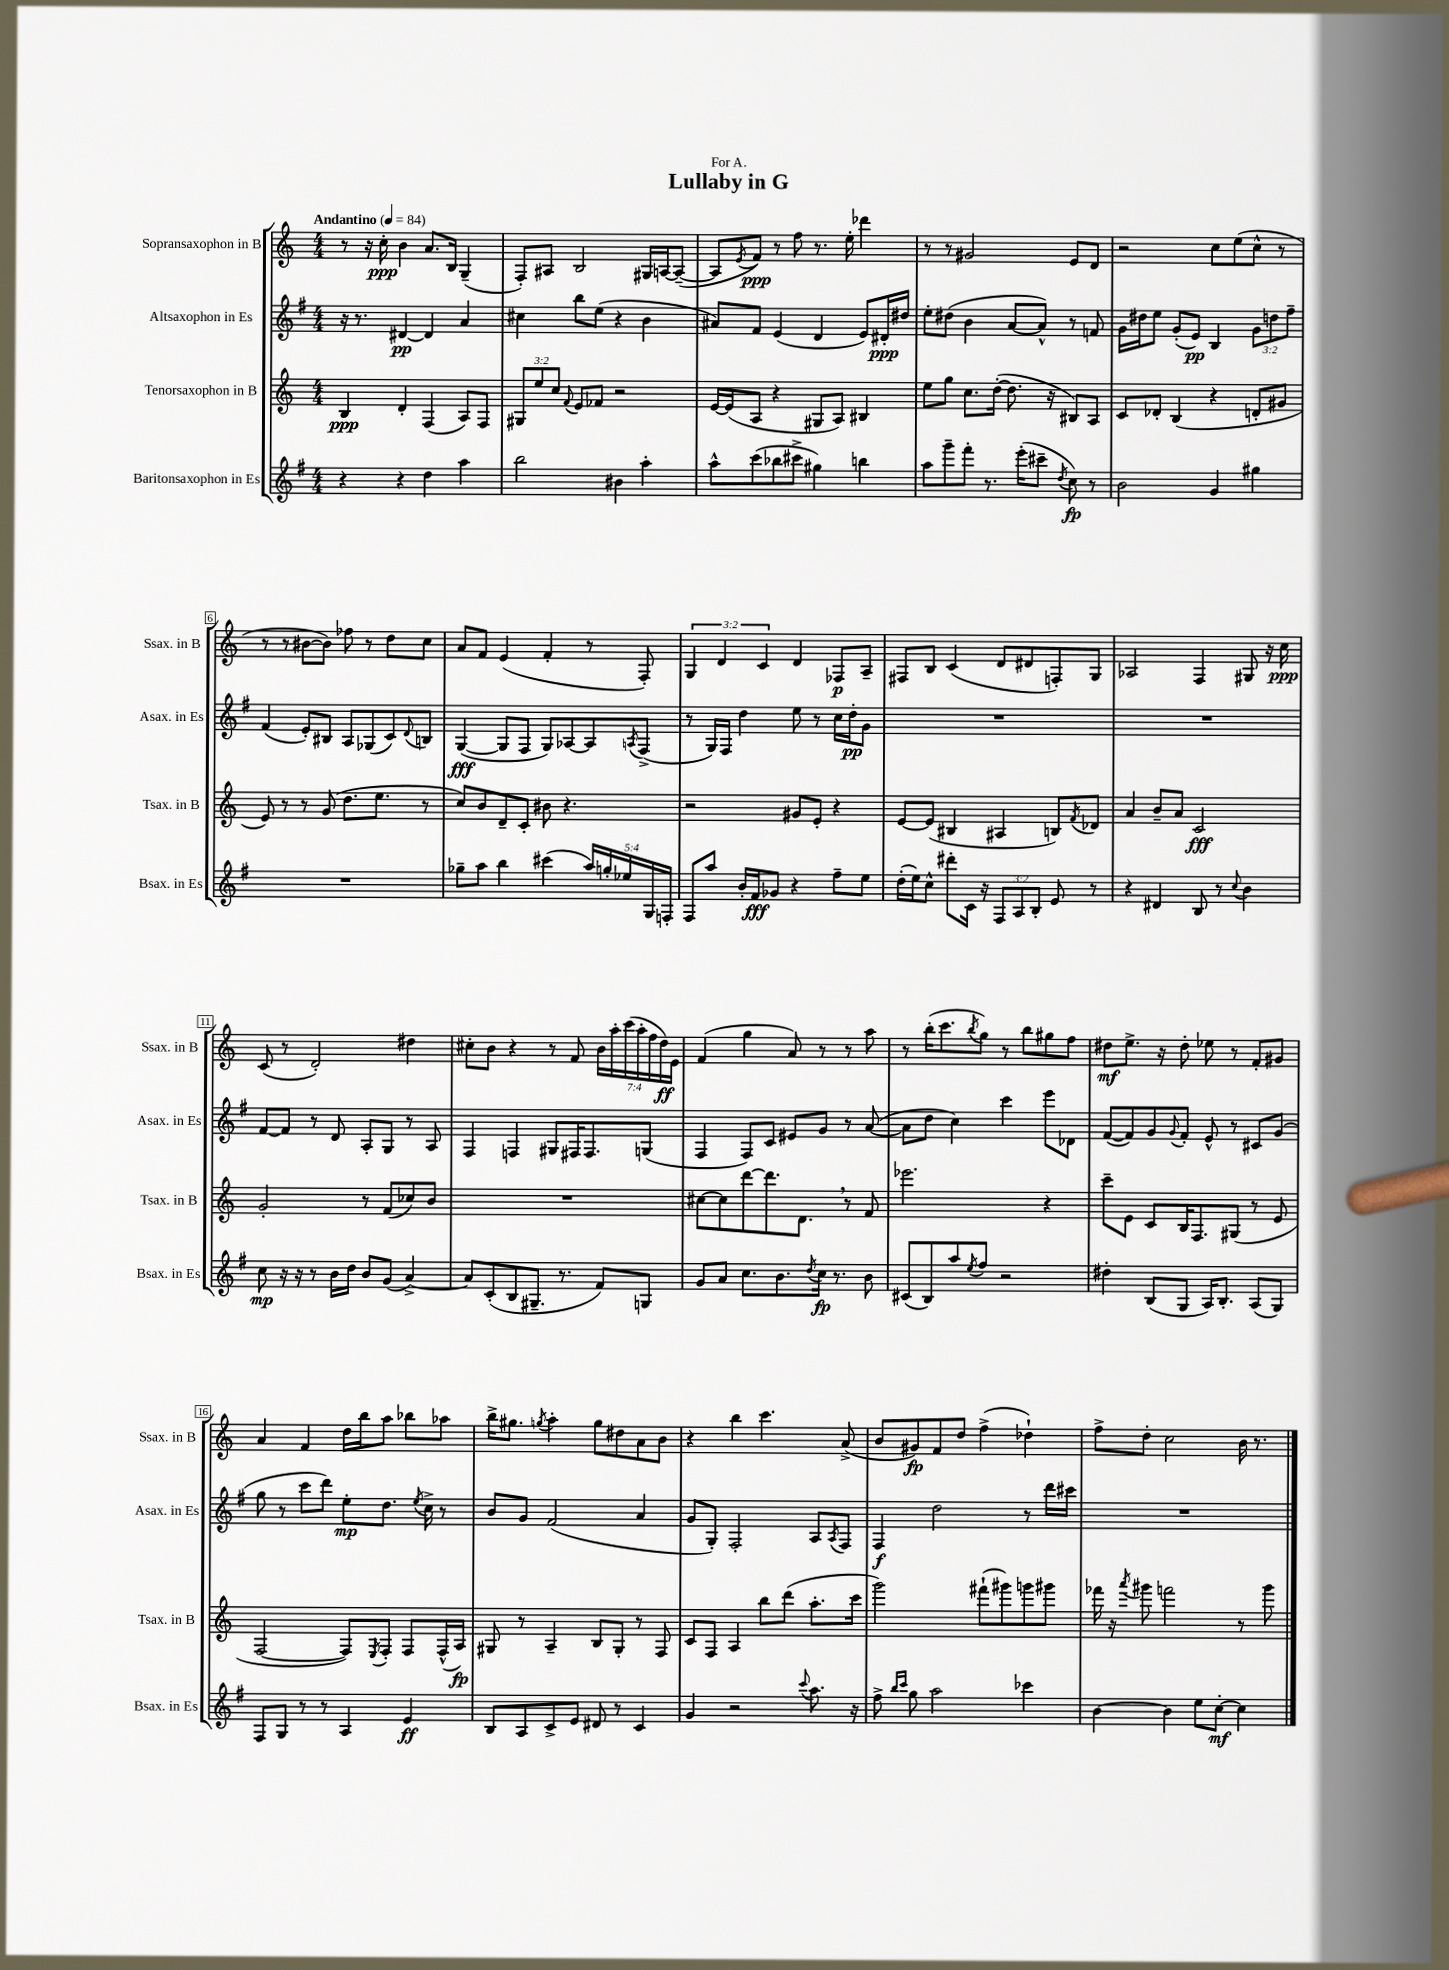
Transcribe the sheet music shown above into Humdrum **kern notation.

**kern	**kern	**kern	**kern
*staff4	*staff3	*staff2	*staff1
*clefG2	*clefG2	*clefG2	*clefG2
*k[f#]	*k[]	*k[f#]	*k[]
*M4/4	*M4/4	*M4/4	*M4/4
*MM84	*MM84	*MM84	*MM84
4r	4B/	16r	8r
.	.	8.r	.
.	.	.	16r
.	.	.	16cc'\
4r	4d'/	[4d#/	4b\
4dd\	(4F/	4d#/]	8.a/L
.	.	.	16B/Jk
4aa\	8A/L)	4a/	(4G~/
.	8F/J	.	.
=	=	=	=
2bb\	12G#/L	4cc#\	8F'/L)
.	12ee/	.	.
.	.	.	8A#/J
.	12cc/J	.	.
.	8qqf/	.	.
.	8e/L	8bb\L	2B/
.	8f-/J	(8ee\J	.
4b#\	2r	4r	.
4aa'\	.	4b\	16G#/LL
.	.	.	[16A/J
.	.	.	(8A~/_J
=	=	=	=
8aa^^\L	[16e/LL	8a#/L)	8A/]L
.	(16e/]J	.	.
.	.	.	8qe/
(8ccc\	8A/J	8f#/J	8f/J)
8bb-\	4r	(4e/	8r
8ccc#^\J	.	.	8ff\
4gg#\)	8G#/L	4d/	8.r
.	8A/J)	.	.
.	.	.	16ee'\
4bb\	4B#/	8e/L)	4ddd-\
.	.	16d#'/L	.
.	.	16dd#/JJ	.
=	=	=	=
8aa\L	8ee\L	8ee'\L	8r
8ggg~\	8gg\J	(8dd#\J	8r
8fff#'\J	8.cc\L	4b\	2g#/
8.r	.	.	.
.	([16dd'\Jk	.	.
.	8.dd\]	[8a/L	.
(16eee'\LK	.	.	.
8ccc#~\J	.	8a^^/]J)	.
.	16r	.	.
8qdd/	.	.	.
8cc\)	8B#/L)	8r	8e/L
8r	8A/J	8f/	8d/J
=	=	=	=
2b\	8c/L	16g\LL	2r
.	.	16dd#\J	.
.	8d-'/J	8ee\J	.
.	(4B/	(8g'/L	.
.	.	8e/J)	.
4g/	4r	4B/	8cc\L
.	.	.	(8ee\
4gg#\	8d'/L	12g\L	8cc^^\J
.	.	12dd\	.
.	8g#/J	.	8r
.	.	12ff#~\J	.
=	=	=	=
1r	8e/)	(4f#/	8r
.	8r	.	8r
.	8r	8e'/L)	[8b#\L
.	(8g/	8B#/J	8b#\]J)
.	8.dd\L	8A/L	8ff-\
.	.	(8G-/	8r
.	8.ee\J	.	.
.	.	8c/)	8dd\L
.	.	8qqd/	.
.	8r	8B/J	8cc\J
=	=	=	=
8gg-~\L	8cc/L)	([4G/	8a/L
8aa\J	8b/	.	8f/J
4bb\	8d~/	8G/]L	(4e/
.	8c'/J	8F#/J	.
(4ccc#\	8b#\	8G/L)	4f'/
.	4.r	[8A-/	.
20aa/LL)	.	8A-/]	8r
20gg'/	.	.	.
20ee-/	.	.	.
.	.	8qA/	.
.	.	(8F#^/J	8F'/)
20G/	.	.	.
20F'/JJ	.	.	.
=	=	=	=
8F#/L	2r	8r	6G/
8aa/J	.	16G/LL)	.
.	.	.	6d/
.	.	16F#/JJ	.
16b'/LL	.	4dd\	.
16f#/J	.	.	.
.	.	.	6c/
8g-/J	.	.	.
4r	8g#/L	8ee\	4d/
.	8e'/J	8r	.
8ff#~\L	4r	16cc\LL	8F-/L
.	.	16dd'\J	.
8ee\J	.	8g\J	8A~/J
=	=	=	=
(16dd'\LL	[8e/L	1r	8F#/L
16ee\J)	.	.	.
8cc^^\J	(8e/]J	.	8B/J
8ddd#'\L	4B#/	.	(4c/
16c\Jk	.	.	.
16r	.	.	.
12F#/L	4A#/	.	8d/L
12A/	.	.	.
.	.	.	8d#/
12B'/J	.	.	.
8e/	8B/L)	.	8F'/)
.	8qf/	.	.
8r	8d-/J	.	8G/J
=	=	=	=
4r	4a/	1r	2A-/
4d#/	8b~/L	.	.
.	8a/J	.	.
8B/	2c/	.	4F/
8r	.	.	.
8qqcc/	.	.	.
4b\	.	.	8G#/
.	.	.	16r
.	.	.	16cc\
=	=	=	=
8cc\	2g'/	[8f#/L	(8c/
16r	.	8f#/]J	8r
16r	.	.	.
8r	.	8r	2d'/)
16b\LL	.	8d/	.
16dd\JJ	.	.	.
8b/L	8r	8A'/L	.
(8g/J	(8f/L	8G/J	.
[4a^/)	8cc-/)	8r	4dd#\
.	8b/J	8A/	.
=	=	=	=
8a/]L	1r	4F#/	8cc#'\L
(8c'/	.	.	8b\J
8B/	.	4F/	4r
8.G#~/J	.	.	.
.	.	8G#/L	8r
8.r	.	.	.
.	.	16F#/K	8f/
.	.	8.F#/	.
8f#/L)	.	.	28b\LL
.	.	.	28aa'\
.	.	.	(28ccc\
.	.	.	28aa'\
8G/J	.	(8G/J	.
.	.	.	28ff\
.	.	.	28dd\)
.	.	.	28e\JJ
=	=	=	=
8g/L	[8cc#\L	4F#/	(4f/
8a/J	8cc#\]	.	.
8.cc\L	[8ddd\	8F#/L)	4gg\
.	8.ddd\]	8c/J	.
8.b\	.	.	.
.	.	8e#/L	8a/)
.	8.d\J	.	.
8qdd/	.	.	.
16cc\Jk	.	8g/J	8r
8.r	.	.	.
.	8r	8r	8r
8b\	8f/	([8a/	8aa\
=	=	=	=
(8c#/L	2.eee-\	8a\]L	8r
8B/)	.	8dd\J	(16bb'\LK
.	.	.	8.ccc\
8aa/	.	4cc\)	.
8qee/	.	.	8qbb/
8ff#/J	.	.	8gg\J)
2r	.	4ccc\	8r
.	.	.	8bb\L
.	4r	8eee\L	8gg#\
.	.	8d-\J	8ff\J
=	=	=	=
4dd#'\	8ccc~\L	([8f#/L	8dd#\L
.	8e\J	8f#/])	8.ee^\J
(8B/L	8c/L	8g/	.
.	.	.	16r
.	.	8qqg/	.
8G/J	16B/K	8f#'/J	8dd#'\
.	8.F/	.	.
16A/LK)	.	8e^^/	8ee-\
8.B'/J	.	.	.
.	(8G#/J	8r	8r
(8A/L	8r	8c#/L	8f'/L
8G/J)	8e/	(8g/J	8g#/J
=	=	=	=
8F#/L	[2F/	8gg\	4a/
8G/J	.	8r	.
8r	.	8ccc\L	4f/
8r	.	8ddd\J)	.
4A/	8F/]L)	8ee'\L	16dd\LL
.	.	.	16bb\J
.	8qE/	.	.
.	8F'/J	8.dd\J	8aa\J
4e/	8F/L	.	8bb-\L
.	.	8qee/	.
.	.	16cc^\	.
.	(16F^^/L	8r	8aa-\J
.	16A/JJ)	.	.
=	=	=	=
8B/L	8G#/	8b/L	16bb^\LK
.	.	.	8.gg#\J
8A/	8r	8g/J	.
.	.	.	8qgg/
8c^/	4A~/	(2f#/	4aa'\
8e/J	.	.	.
8d#/	8B/L	.	8gg\L
8r	8G#'/J	.	8dd#\
4c/	8r	4a/	8a\
.	8F/	.	8b\J
=	=	=	=
4g/	8c/L	8g/L	4r
.	8F/J	8G'/J)	.
2r	4A/	2F#'/	4bb\
.	8bb\L	.	4.ccc\
.	(8ddd\J	.	.
8qqccc/	.	.	.
8.aa\	8.aa'\L	8A/L	.
.	.	8qA/	.
.	.	8F#/J	(8a^/
16r	16ccc\Jk	.	.
=	=	=	=
8ff#^\	2ggg\)	4F#/	8b/L
16qqbb/LL	.	.	.
16qqccc/JJ	.	.	.
8gg\	.	.	8g#/)
2aa\	.	2dd\	8f/
.	.	.	8dd/J
.	(8fff#`\L	.	(4ff^\
.	8ggg#\)	.	.
4ccc-\	8ggg\	8r	4dd-`\)
.	8ggg#\J	16ddd\LL	.
.	.	16ccc#\JJ	.
=	=	=	=
[4b\	16fff-\	1r	8ff^\L
.	16r	.	.
.	8qaaa/	.	.
.	8ggg#\	.	8dd'\J
4b\]	2fff\	.	2cc\
8ee\L	.	.	.
[8cc'\J	.	.	.
4cc\]	8r	.	16b\
.	.	.	8.r
.	8ggg#\	.	.
==	==	==	==
*-	*-	*-	*-
